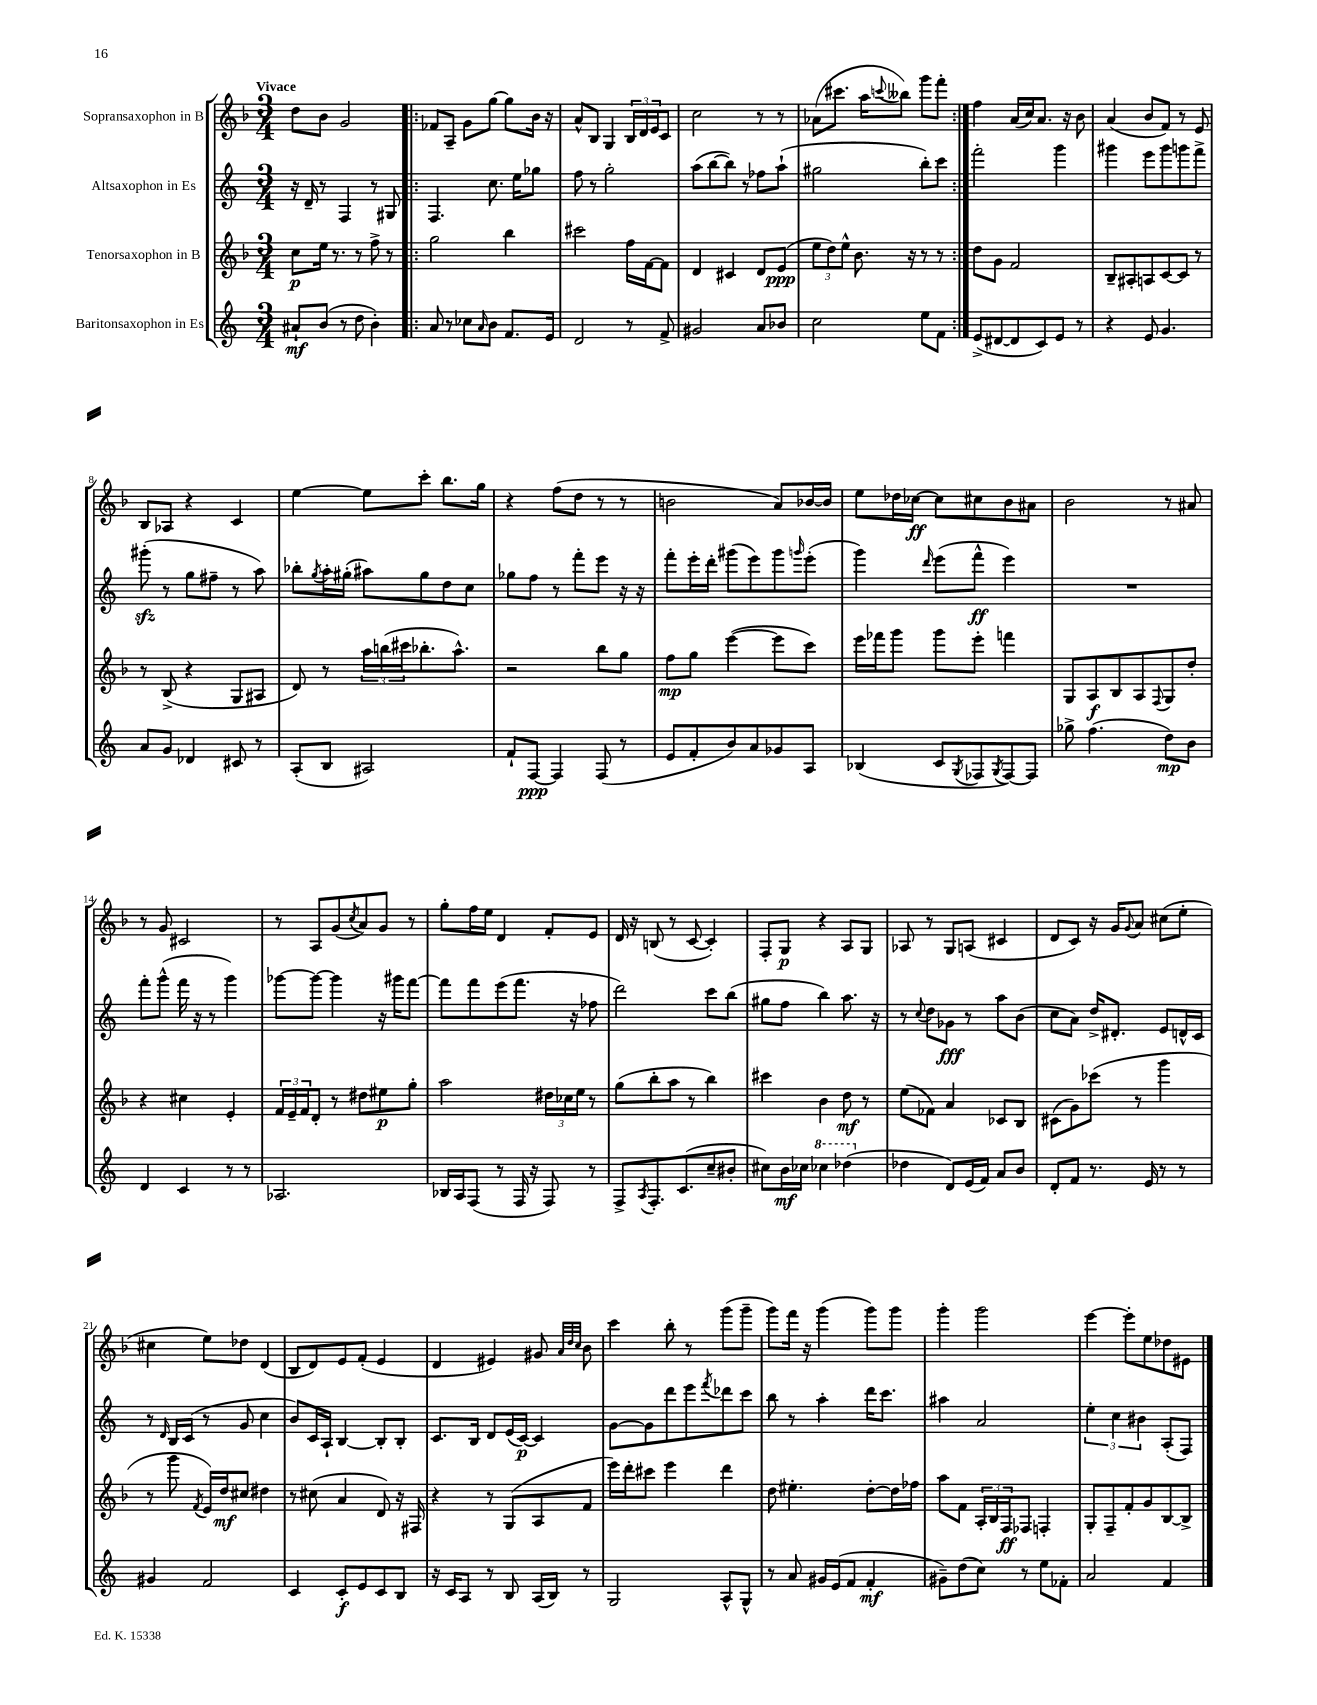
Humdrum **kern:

**kern	**kern	**kern	**kern
*staff4	*staff3	*staff2	*staff1
*clefG2	*clefG2	*clefG2	*clefG2
*k[]	*k[b-]	*k[]	*k[b-]
*M3/4	*M3/4	*M3/4	*M3/4
8a#`/L	8cc\L	16r	8dd\L
.	.	16d~/	.
(8b/J	16ee\Jk	8r	8b-\J
.	8.r	.	.
8r	.	4F/	2g/
8dd\	8r	.	.
4b'\)	8ff^\	8r	.
.	8r	8G#/	.
=!|:	=!|:	=!|:	=!|:
8a/	2gg\	4.F/	8f-/L
8r	.	.	8A~/J
8cc-\L	.	.	8g\L
16qqa/	.	.	.
8b\J	.	8.cc\	[8gg\J
8.f/L	4bb-\	.	8gg\]L
.	.	16ee\LK	.
.	.	8gg-\J	16b-\Jk
16e/Jk	.	.	16r
=	=	=	=
2d/	2ccc#\	8ff\	8a^^/L
.	.	8r	8B-/J
.	.	2gg'\	4G/
8r	16ff\LL	.	24B-/LL
.	.	.	24d/
.	[16f\J	.	.
.	.	.	24e/J
8f^/	8f\]J	.	8c/J
=	=	=	=
2g#/	4d/	(8aa\L	2cc\
.	.	[8bb\	.
.	4c#/	8bb\]J)	.
.	.	8r	.
8a/L	8d/L	8ff-\L	8r
8b-/J	(8e/J	(8aa`\J	8r
=	=	=	=
2cc\	12ee\L	2gg#\	(8a-\L
.	12dd\)	.	.
.	.	.	8.ccc#\J
.	12ee^^\J	.	.
.	8.b-\	.	.
.	.	.	16aa\LK
.	.	.	8qqccc/
.	.	.	8bb--\J)
.	16r	.	.
8ee\L	8r	8bb'\L)	8ggg\L
8f\J	8r	8ccc\J	8fff'\J
=:|!	=:|!	=:|!	=:|!
(8e^/L	8dd\L	2fff'\	4ff\
[8d#/	8g\J	.	.
8d#/]	2f/	.	(16a/LL
.	.	.	16cc/J)
8c/)	.	.	8.a/J
8e/J	.	4ggg\	.
.	.	.	16r
8r	.	.	8b-\
=	=	=	=
4r	8B-~/L	4ggg#\	(4a/
.	8A#'/	.	.
8e/	8A/	8eee\L	8b-/L
4.g/	[8c/	8ggg#\	8f/J)
.	8c/]J	8ggg\	8r
.	8r	8fff^\J	8e/
=	=	=	=
8a/L	8r	(8ggg#'\	8B-/L
8g/J	(8B-^/	8r	8A-/J
4d-/	4r	8gg\L	4r
.	.	8ff#~\J	.
8c#/	8G/L	8r	4c/
8r	8A#/J	8aa\)	.
=	=	=	=
(8A'/L	8d/)	8bb-'\L	[4ee\
.	.	8qgg/	.
8B/J	8r	16aa'\L	.
.	.	(16gg#'\JJ	.
2A#/)	24aa\LL	8aa#\L)	8ee\]L
.	(24bb\	.	.
.	24ccc#\J	.	.
.	8.bb-'\	8gg#\	8ccc'\J
.	.	8dd\	8.bb-\L
.	8.aa^^\J)	.	.
.	.	8cc\J	.
.	.	.	16gg\Jk
=	=	=	=
8f`/L	2r	8gg-\L	4r
[8F/J	.	8ff\J	.
4F/]	.	8r	(8ff\L
.	.	8fff'\L	8dd\J
(8F/	8bb-\L	8eee\J	8r
8r	8gg\J	16r	8r
.	.	16r	.
=	=	=	=
8e/L	8ff\L	8fff'\L	2b\
8f'/	8gg\J	16eee'\L	.
.	.	16ddd'\JJ	.
8b/)	([4eee\	(8ggg#\L	.
8a/	.	8eee\)	.
8g-/	8eee\]L	8ggg#\	8a/L)
.	.	16qqggg/	.
8A/J	8ccc\J)	(8eee'\J	[16b-/L
.	.	.	16b-/]JJ
=	=	=	=
(4B-/	16eee\LL	4ggg\)	8ee\L
.	16fff-\J	.	.
.	8ggg\J	.	16dd-\L
.	.	.	[16cc-\JJ
.	.	16qqddd/	.
8c/L	8ggg\L	(8eee\L	8cc-\]L
8qG/	.	.	.
8F-/	8eee'\J	8fff^^\J	8cc#\
8qG/	.	.	.
[8F-/)	4fff\	4eee\)	8b-\
8F-/]J	.	.	8a#\J
=	=	=	=
8gg-^\	8G/L	2.r	2b-\
(4.ff\	8A/	.	.
.	8B-/	.	.
.	8A/	.	.
.	8qqF/	.	.
8dd\L)	8G/	.	8r
8b\J	8dd'/J	.	8a#/
=	=	=	=
4d/	4r	8fff'\L	8r
.	.	(8ggg^^\J	8g/
4c/	4cc#\	16fff\	2c#/
.	.	16r	.
.	.	8r	.
8r	4e'/	4ggg\)	.
8r	.	.	.
=	=	=	=
2.A-/	24f/LL	[8ggg-\L	8r
.	24e~/	.	.
.	24f/J	.	.
.	8d'/J	8ggg-\_J	8A/L
.	8r	4ggg-\]	(8g/
.	.	.	8qcc/
.	8dd#\L	.	8a/)
.	8ee#\	16r	8g/J
.	.	16ggg#\LK	.
.	8gg'\J	[8fff\J	8r
=	=	=	=
16B-/LL	2aa\	8fff\]L	8gg'\L
16A/J	.	.	.
(8F/J	.	8fff\	16ff\L
.	.	.	16ee\JJ
8r	.	(8eee\	4d/
16F/	.	8.fff\J	.
16r	.	.	.
8F/)	24dd#\LL	.	8f'/L
.	24cc-\	.	.
.	.	16r	.
.	24ee\JJ	.	.
8r	8r	8ff-\	8e/J
=	=	=	=
8F^/L	(8gg\L	2ddd\)	16d/
.	.	.	16r
8qA/	.	.	.
8.F'/	8bb-'\	.	(8B/
.	8aa\J	.	8r
(8.c/	.	.	.
.	8r	.	[8c/
8cc~/	4bb-\)	8ccc\L	4c'/])
8b#'/J	.	(8bb\J	.
=	=	=	=
8cc#\L)	4ccc#\	8gg#\L	8F'/L
16b\L	.	8ff\J	8G/J
16cc-\JJ	.	.	.
4ccc-\	4b-\	4bb\)	4r
(4ddd-\	8dd\	8.aa\	8A/L
.	8r	.	8G/J
.	.	16r	.
=	=	=	=
4dd-\	(8ee\L	8r	8A-/
.	.	8qqcc/	.
.	8f-\J)	8dd\L	8r
8d/L)	4a/	8g-\J	8G/L
(16e/L	.	8r	(8A/J
16f/JJ)	.	.	.
8a/L	8c-/L	8aa\L	4c#/
8b/J	8B-/J	(8b\J	.
=	=	=	=
8d'/L	(8c#\L	8cc\L	8d/L
8f/J	8g\)	8a\J)	8c/J)
8.r	(8ccc-\J	16dd^/LK	16r
.	.	8.d#'/J	16g/LK
.	.	.	8qqg/
.	8r	.	8a/J
16e/	.	.	.
8r	4ggg\	8e/L	(8cc#\L
8r	.	16d^^/L	8ee'\J
.	.	16c/JJ	.
=	=	=	=
4g#/	8r	8r	4cc#\
.	.	16qqd/	.
.	8ggg\	16B/LL	.
.	.	(16c/JJ	.
.	8qf/	.	.
2f/	16e/LL)	8r	8ee\L)
.	16dd/J	.	.
.	8cc#/J	8g/	8dd-\J
.	4dd#\	4cc\	(4d/
=	=	=	=
4c/	8r	8b/L)	8B-/L
.	(8cc#\	16c/L	8d/)
.	.	16A`/JJ	.
8c'/L	4a/	[4B/	8e/
8e/	.	.	(8f'/J
8c/	8d/)	8B'/]L	4e/
8B/J	16r	8B'/J	.
.	16F#/	.	.
=	=	=	=
16r	4r	8.c/L	4d/
16c/LK	.	.	.
8A/J	.	.	.
.	.	16B/Jk	.
8r	8r	8d/L	4e#/)
8B/	(8G/L	(16e/L	.
.	.	[16c/JJ)	.
(16A/LL	8A/	4c/]	8g#/
16B/JJ)	.	.	.
.	.	.	32qqa/LLL
.	.	.	32qqdd/
.	.	.	32qqcc/JJJ
8r	8f/J	.	8b-\
=	=	=	=
2G/	16eee\LL)	[8g\L	4ccc\
.	16ddd'\J	.	.
.	8ccc#\J	8g\]	.
.	4eee\	8ddd\	8bb-'\
.	.	8eee\	8r
.	.	8qfff/	.
8A^^/L	4ddd\	8ddd-\	(8ggg\L
8G^^/J	.	8ccc\J	8ggg~\J
=	=	=	=
8r	8dd\	8bb\	8ggg\L)
8a/	4.ee#'\	8r	16fff\Jk
.	.	.	16r
16g#/LL	.	4aa'\	(4ggg\
(16e/J	.	.	.
8f/J	.	.	.
4f'/	[8dd'\L	16ddd\LK	8ggg\L)
.	.	8.ccc\J	.
.	16dd\]L	.	8ggg\J
.	16ff-\JJ	.	.
=	=	=	=
8g#~\L)	8aa\L	4aa#\	4ggg'\
(8dd\	8f\J	.	.
8cc\J)	24A'/LL	2a/	2ggg\
.	24B-/	.	.
.	24F/J	.	.
8r	8F-/J	.	.
8ee\L	4F'/	.	.
8f-'\J	.	.	.
=	=	=	=
2a/	8G'/L	6ee'\	[4eee\
.	8F~/	.	.
.	.	6cc\	.
.	8f'/	.	8eee'\]L
.	.	6b#\	.
.	8g/	.	8ee\
4f/	[8B-/	(8A'/L	8dd-\
.	8B-^/]J	8F/J)	8e#\J
==	==	==	==
*-	*-	*-	*-
